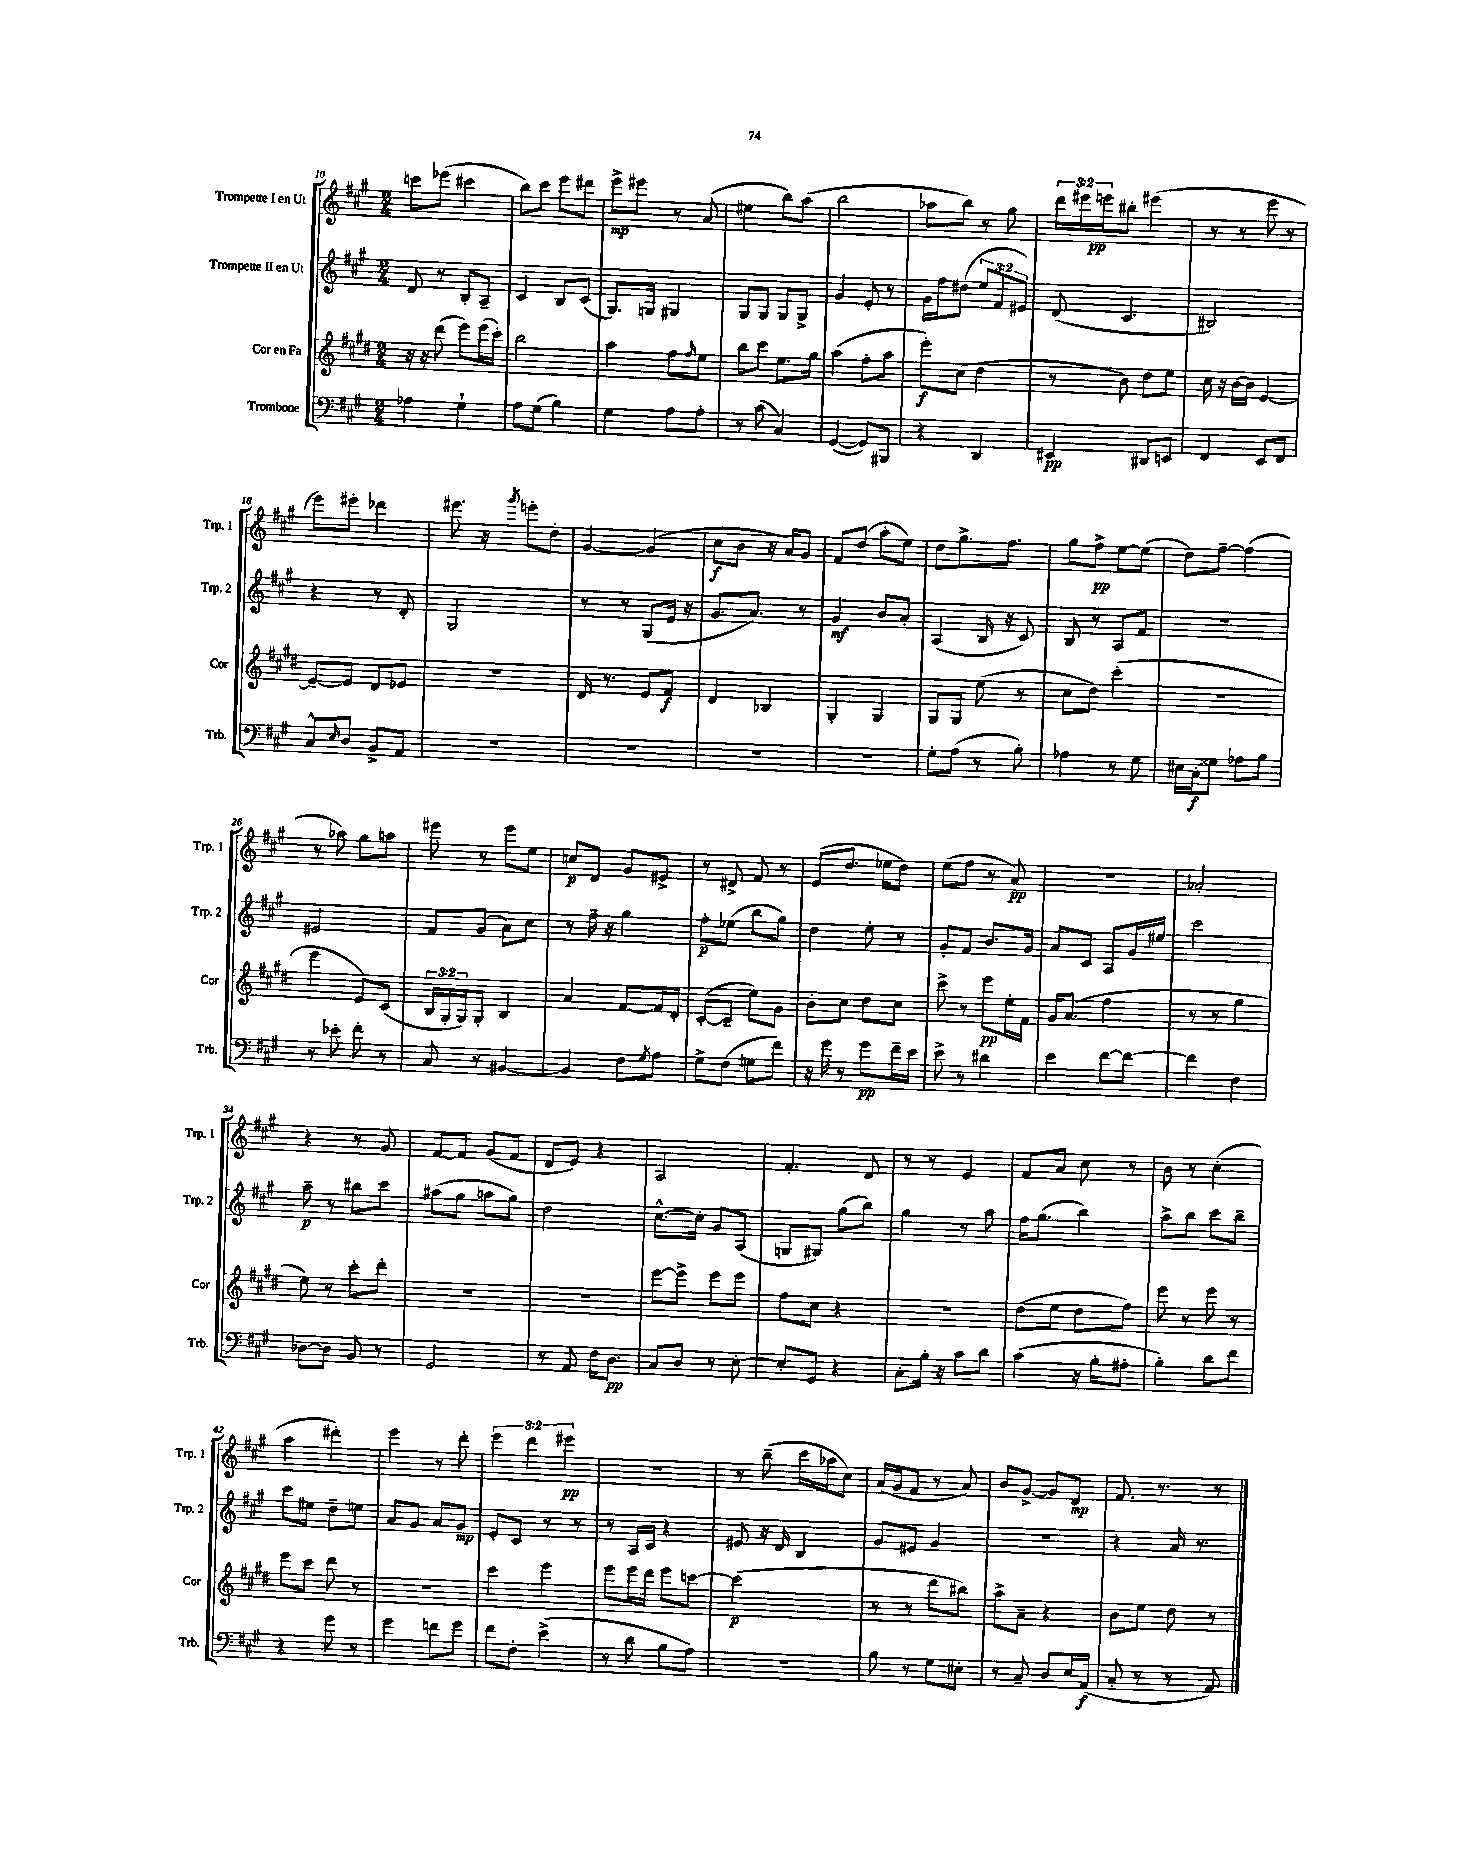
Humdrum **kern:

**kern	**kern	**kern	**kern
*staff4	*staff3	*staff2	*staff1
*clefF4	*clefG2	*clefG2	*clefG2
*k[f#c#g#]	*k[f#c#g#d#]	*k[f#c#g#]	*k[f#c#g#]
*M2/4	*M2/4	*M2/4	*M2/4
4A-	16r	8d	8ccc
.	16r	.	.
.	(8ddd#	8r	(8eee-
4G#`	8eee)	8B'	4ccc#
.	(16eee	8A~	.
.	16ccc#')	.	.
=	=	=	=
8A	2bb	4c#	8bb)
(8G#	.	.	8ccc#
4B)	.	8B	8eee
.	.	(8c#	8ddd#
=	=	=	=
4G#	4aa	8.G#)	8eee^
.	.	.	8eee#
.	.	16G	.
8A	8ff#	4G#	8r
.	16qqff#	.	.
8A'	8ee	.	(8a
=	=	=	=
8r	8bb	8G#	4ee#
(8c#	8ccc#	8G#	.
4C#)	8.ee	8G#	8bb)
.	.	8G#^	(8aa
.	16gg#	.	.
=	=	=	=
([4GG#	(4aa	4g#	2bb
8GG#])	8ff#'	8e'	.
8BBB#	8aa	8r	.
=	=	=	=
4r	8eee')	16g#	8aa-
.	.	16ff#	.
.	(8cc#	(8dd#	8bb)
4DD	4dd#	12ee	8r
.	.	12f#	.
.	.	.	8gg#
.	.	12e#)	.
=	=	=	=
4EE#	8r	(8d	24ddd
.	.	.	24eee#
.	.	.	24eee
.	8b)	4.c#	8bb#'
8DD#	8dd#	.	(4eee#
8EE	8ee	.	.
=	=	=	=
4FF#	16cc#	2B#)	8r
.	16r	.	.
.	[16b	.	8r
.	16b]	.	.
8EE	[4e	.	8eee
8FF#	.	.	8r
=	=	=	=
8C#^^	8e~_	4r	8eee)
16qqE	.	.	.
8D	8e]	.	8eee#'
8BB^	8d#	8r	4ddd-
8AA	8e-	8d'	.
=	=	=	=
2r	2r	2G#	8.eee#
.	.	.	16r
.	.	.	8qggg#
.	.	.	8eee'
.	.	.	8dd'
=	=	=	=
2r	16d#	8r	[4g#
.	8.r	.	.
.	.	8r	.
.	8e	(8G#	(4g#]
.	8f#	16e	.
.	.	16r	.
=	=	=	=
2r	4d#	8.g#	8cc#
.	.	.	8b
.	.	8.a)	.
.	4B-	.	16r
.	.	.	16a)
.	.	8r	8g#
=	=	=	=
2r	4G#'	4g#	8f#
.	.	.	(8dd
.	4G#	8b	8aa'
.	.	8a'	8ee)
=	=	=	=
8G#'	8G#	(4A	8dd
(8A	8G#	.	8.gg#^
8r	(8ee	16B	.
.	.	16r	8.ff#
8B')	8r	8c#)	.
=	=	=	=
4A-	8cc#	8B	8gg#
.	8dd#)	8r	8ff#^
8r	(4ccc#'	8A	[8ee
8G#	.	8f#	(8ee]
=	=	=	=
16E#	2r	2r	8dd)
16C#'	.	.	.
8G##	.	.	[8ff#~
8A-	.	.	(4ff#]
8B	.	.	.
=	=	=	=
8r	4eee	2e#	8r
8e-'	.	.	8aa-)
8f#'	8e)	.	8gg#
8r	(8c#	.	8aa
=	=	=	=
8C#	24B	8f#	8eee#
.	24G#'	.	.
.	24G#)	.	.
8r	8G#'	(8g#	8r
[4BB#	4B	8a)	8eee#
.	.	8cc#	8ee
=	=	=	=
4BB#]	4a	8r	8cc
.	.	16ff#~	8d
.	.	16r	.
8F#	[8f#	4gg#	8g#
8qG#	.	.	.
8A	16f#]	.	8e#^
.	16d#'	.	.
=	=	=	=
8G#^	([8c#'	8ff#'	8r
(8F#	8c#~]	(8ee-	8d#^
8G	8ee)	8bb	8f#
8f#)	8g#	8gg#)	8r
=	=	=	=
16r	8b'	4dd	(8e
16g#	.	.	.
8r	8cc#	.	8.dd
8g#	8dd#	8ee'	.
.	.	.	16ee-
16f#~	8cc#	8r	8dd)
16e	.	.	.
=	=	=	=
8e^	8ccc#^	8g#'	(8ee
8r	8r	8f#	8ff#
4d#	8eee	8.b	8r
.	16ee'	.	8a)
.	16f#	16g#	.
=	=	=	=
4e	16g#	8a	2r
.	(8.a	.	.
.	.	8c#	.
[8f#	4ff#	8A	.
8f#_	.	16g#	.
.	.	16ee#	.
=	=	=	=
4f#]	8r	2ccc#	2a-'
.	8r	.	.
4F#	4gg#	.	.
=	=	=	=
[8D-	8ee)	8aa~	4r
8D-]	8r	8r	.
8BB	8ccc#'	8bb#	8r
8r	8ddd#'	8ccc#	8g#
=	=	=	=
2GG#	2r	(8aa#	[8f#
.	.	8gg#	8f#]
.	.	8aa	(8g#
.	.	8gg#)	8f#
=	=	=	=
8r	2r	2dd	8d
8AA	.	.	8e)
16F#	.	.	4r
8.D	.	.	.
=	=	=	=
8C#	[8eee	[8.cc#^^	2A
8D	8eee^]	.	.
.	.	16cc#']	.
8r	8eee	8g#	.
[8E'	8eee	(8A	.
=	=	=	=
8E']	8ff#	8G	4.f#'
8GG#	8cc#	8G#)	.
4r	4r	(8gg#	.
.	.	8bb)	8d
=	=	=	=
8C#'	2r	4gg#	8r
16B'	.	.	8r
16r	.	.	.
8c#	.	8r	4e
8d	.	8aa	.
=	=	=	=
(4c#	(8dd#	16ff#	8f#
.	.	(8.gg#	.
.	8ee	.	8a
16r	8dd#	4bb)	8cc#
16B'	.	.	.
8A#'	8ff#)	.	8r
=	=	=	=
4B')	8eee	8aa^	8b
.	8r	8bb	8r
8d	8eee	8ccc#	(4cc#'
8f#	8r	8bb~	.
=	=	=	=
4r	8eee	8ccc#	4aa
.	8ccc#	8ee#	.
8g#	8ddd#	8dd~	4ddd#')
8r	8r	8ee	.
=	=	=	=
4g#	2r	8a	4eee
.	.	8g#	.
8f	.	8a	8r
8g#	.	8g#	8ddd'
=	=	=	=
8f#	4ccc#	8e'	6eee
8F#'	.	8c#	.
.	.	.	6ddd
(4e^	4eee	8r	.
.	.	.	6eee#
.	.	8r	.
=	=	=	=
8r	8eee	8r	2r
8d	16eee	16A	.
.	16ddd#	16c#	.
8B	8eee	4r	.
8A)	[8ccc	.	.
=	=	=	=
2r	(2ccc]	8e#	8r
.	.	16r	(8bb~
.	.	16d	.
.	.	4B	16ccc#
.	.	.	16aa-
.	.	.	8cc#)
=	=	=	=
8B	8r	8g#	(16a
.	.	.	16g#
8r	8r	8e#	8f#
8G#	8ddd#	4g#	8r
8E#'	8bb#)	.	8a)
=	=	=	=
8r	8aa^	2r	8b
8C#~	8a~	.	[8g#^
8D	4r	.	8g#]
16E	.	.	8d
(16AA	.	.	.
=	=	=	=
8C#'	8b	4r	8.f#
8r	8ee	.	.
.	.	.	8.r
8r	8dd#	16a	.
.	.	8.r	.
8AA)	8r	.	8r
==	==	==	==
*-	*-	*-	*-
